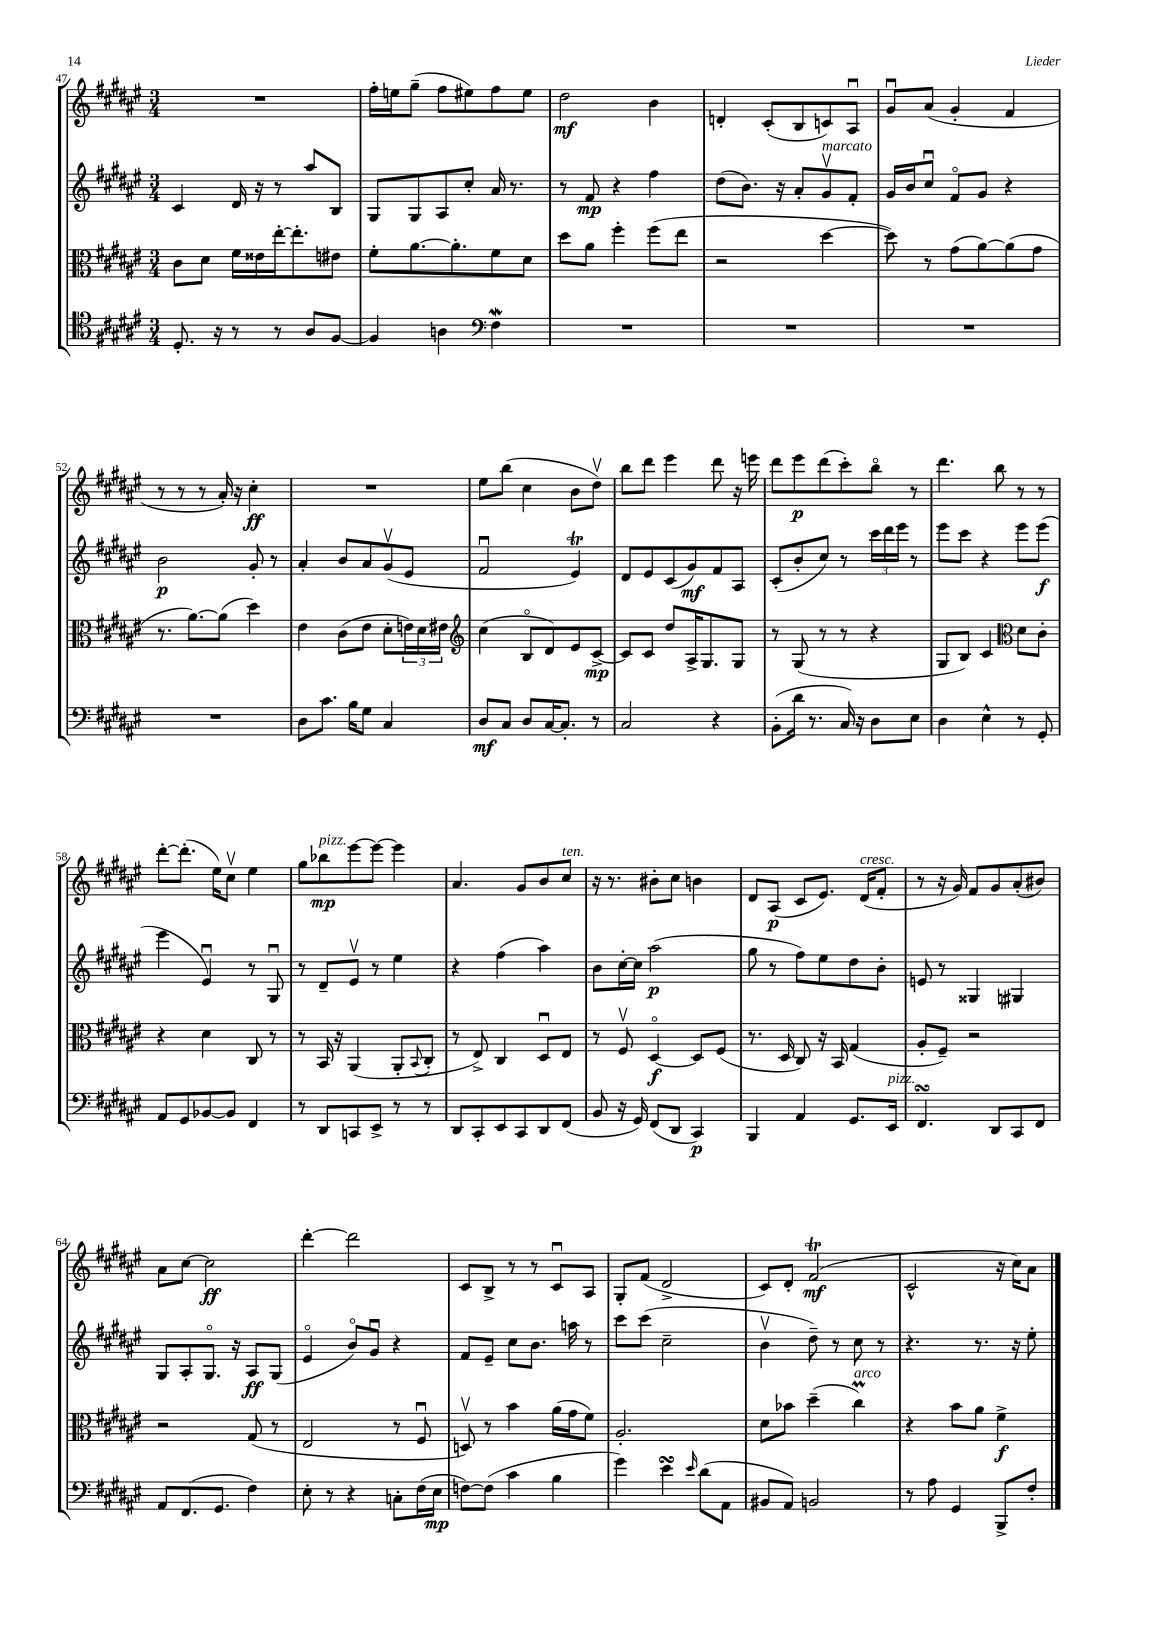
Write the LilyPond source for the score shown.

<<
\new StaffGroup <<
\new Staff = "s0" {
    \clef treble \key fis \major \numericTimeSignature \time 3/4
    R2. |
    fis''16-. e''16 gis''8--( fis''8 eis''8) fis''8 eis''8 |
    dis''2\mf b'4 |
    d'4-. cis'8-.( b8 c'8) ais8\downbow |
    gis'8\downbow ais'8( gis'4-. fis'4 |
    r8 r8 r8 ais'16-.) r16 cis''4-.\ff |
    R2. |
    eis''8 b''8( cis''4 b'8 dis''8\upbow) |
    b''8 dis'''8 eis'''4 dis'''8 r16 e'''16 |
    dis'''8 eis'''8\p dis'''8( cis'''8-.) b''8\flageolet r8 |
    dis'''4. b''8 r8 r8 |
    dis'''8~-. dis'''8.-.( eis''16) cis''8\upbow eis''4 |
    gis''8 bes''8\mp^\markup { \italic "pizz." } eis'''8~ eis'''8~ eis'''4 |
    ais'4. gis'8 b'8 cis''8^\markup { \italic "ten." } |
    r16 r8. bis'8-. cis''8 b'4 |
    dis'8 ais8\p( cis'8 eis'8.) dis'16^\markup { \italic "cresc." }( fis'8-. |
    r8 r16 gis'16) fis'8 gis'8 ais'8-.( bis'8) |
    ais'8 cis''8~ cis''2\ff |
    dis'''4~-. dis'''2 |
    cis'8 b8-> r8 r8 cis'8\downbow ais8 |
    gis8-. fis'8( dis'2-> |
    cis'8) dis'8-. fis'2\trill\mf( |
    cis'2-^ r16 cis''16) ais'8 \bar "|." |
}
\new Staff = "s1" {
    \clef treble \key fis \major \numericTimeSignature \time 3/4
    cis'4 dis'16 r16 r8 ais''8 b8 |
    gis8 gis8 ais8 cis''8-. ais'16 r8. |
    r8 fis'8\mp r4 fis''4 |
    dis''8( b'8.) r16 ais'8-. gis'8\upbow^\markup { \italic "marcato" } fis'8-. |
    gis'16 b'16 cis''8\downbow fis'8\flageolet gis'8 r4 |
    b'2\p gis'8-. r8 |
    ais'4-. b'8 ais'8 gis'8\upbow( eis'8 |
    fis'2\downbow eis'4\trill) |
    dis'8 eis'8 cis'8( gis'8\mf) fis'8 ais8 |
    cis'8-.( b'8-. cis''8) r8 \tuplet 3/2 { cis'''16 dis'''16 eis'''16 } r8 |
    eis'''8 cis'''8 r4 eis'''8 eis'''8\f( |
    eis'''4 eis'4\downbow) r8 gis8\downbow |
    r8 dis'8-- eis'8\upbow r8 eis''4 |
    r4 fis''4( ais''4) |
    b'8 cis''16~-. cis''16 ais''2\p( |
    gis''8 r8 fis''8) eis''8 dis''8 b'8-. |
    e'8 r8 gisis4 gis4 |
    gis8 ais8-. gis8.\flageolet r16 ais8\ff gis8( |
    eis'4\flageolet b'8\flageolet) gis'8\downbow r4 |
    fis'8 eis'8-- cis''8 b'8. a''16 r8 |
    cis'''8 cis'''8( cis''2-- |
    b'4\upbow dis''8--) r8 cis''8 r8 |
    r4. r8. r16 eis''8-. \bar "|." |
}
\new Staff = "s2" {
    \clef alto \key fis \major \numericTimeSignature \time 3/4
    cis'8 dis'8 fis'16 eisis'16 eis''16~-. eis''8.-. eis'8 |
    fis'8-. ais'8.~ ais'8.-. fis'8 dis'8 |
    dis''8 ais'8 fis''4-. fis''8( eis''8 |
    r2 dis''4~ |
    dis''8) r8 gis'8( ais'8~) ais'8( gis'8 |
    r8. ais'8.~) ais'8( dis''4) |
    eis'4 cis'8( eis'8 dis'8-. \tuplet 3/2 { e'16) dis'16 eis'16 } |
    \clef treble cis''4( b8\flageolet dis'8) eis'8 cis'8~->\mp |
    cis'8 cis'8 dis''8 ais16-> gis8. gis8 |
    r8 gis8( r8 r8 r4 |
    gis8 b8) cis'4 \clef alto dis'8 cis'8-. |
    r4 dis'4 cis8 r8 |
    r8 b,16 r16 ais,4( ais,8-. \appoggiatura { b,8 } cis8-. |
    r8 eis8->) cis4 dis8\downbow eis8 |
    r8 fis8\upbow dis4~\flageolet\f dis8 fis8( |
    r8. dis16 cis8) r16 b,16 gis4( |
    ais8-. fis8--) r2 |
    r2 gis8( r8 |
    eis2 r8 fis8\downbow |
    d8\upbow) r8 b'4 ais'16( gis'16 fis'8) |
    ais2.-. |
    dis'8 bes'8 dis''4--( cis''4\prall^\markup { \italic "arco" }) |
    r4 b'8 ais'8 fis'4->\f \bar "|." |
}
\new Staff = "s3" {
    \clef tenor \key fis \major \numericTimeSignature \time 3/4
    dis8.-. r16 r8 r8 ais8 fis8~ |
    fis4 a4 \clef bass fis4\mordent |
    R2. |
    R2. |
    R2. |
    R2. |
    dis8 cis'8. b16 gis8 cis4 |
    dis8\mf cis8 dis8 cis16~ cis8.-. r8 |
    cis2 r4 |
    b,8-.( dis'16 r8. cis16) r16 dis8 eis8 |
    dis4 eis4-^ r8 gis,8-. |
    ais,8 gis,8 bes,8~ bes,8 fis,4 |
    r8 dis,8 c,8 eis,8-> r8 r8 |
    dis,8 cis,8-. eis,8 cis,8 dis,8 fis,8( |
    b,8 r16 gis,16) fis,8( dis,8 cis,4\p) |
    b,,4 ais,4 gis,8. eis,16^\markup { \italic "pizz." } |
    fis,4.\turn dis,8 cis,8 fis,8 |
    ais,8 fis,8.( gis,8. fis4) |
    eis8-. r8 r4 c8-. fis16( eis16\mp |
    f8~) f8( cis'4 b4 |
    gis'4) eis'4\turn \grace { eis'16 } dis'8( ais,8 |
    bis,8 ais,8) b,2 |
    r8 ais8 gis,4 b,,8-> fis8-. \bar "|." |
}
>>
>>
\layout { \context { \Score currentBarNumber = #47 } }
